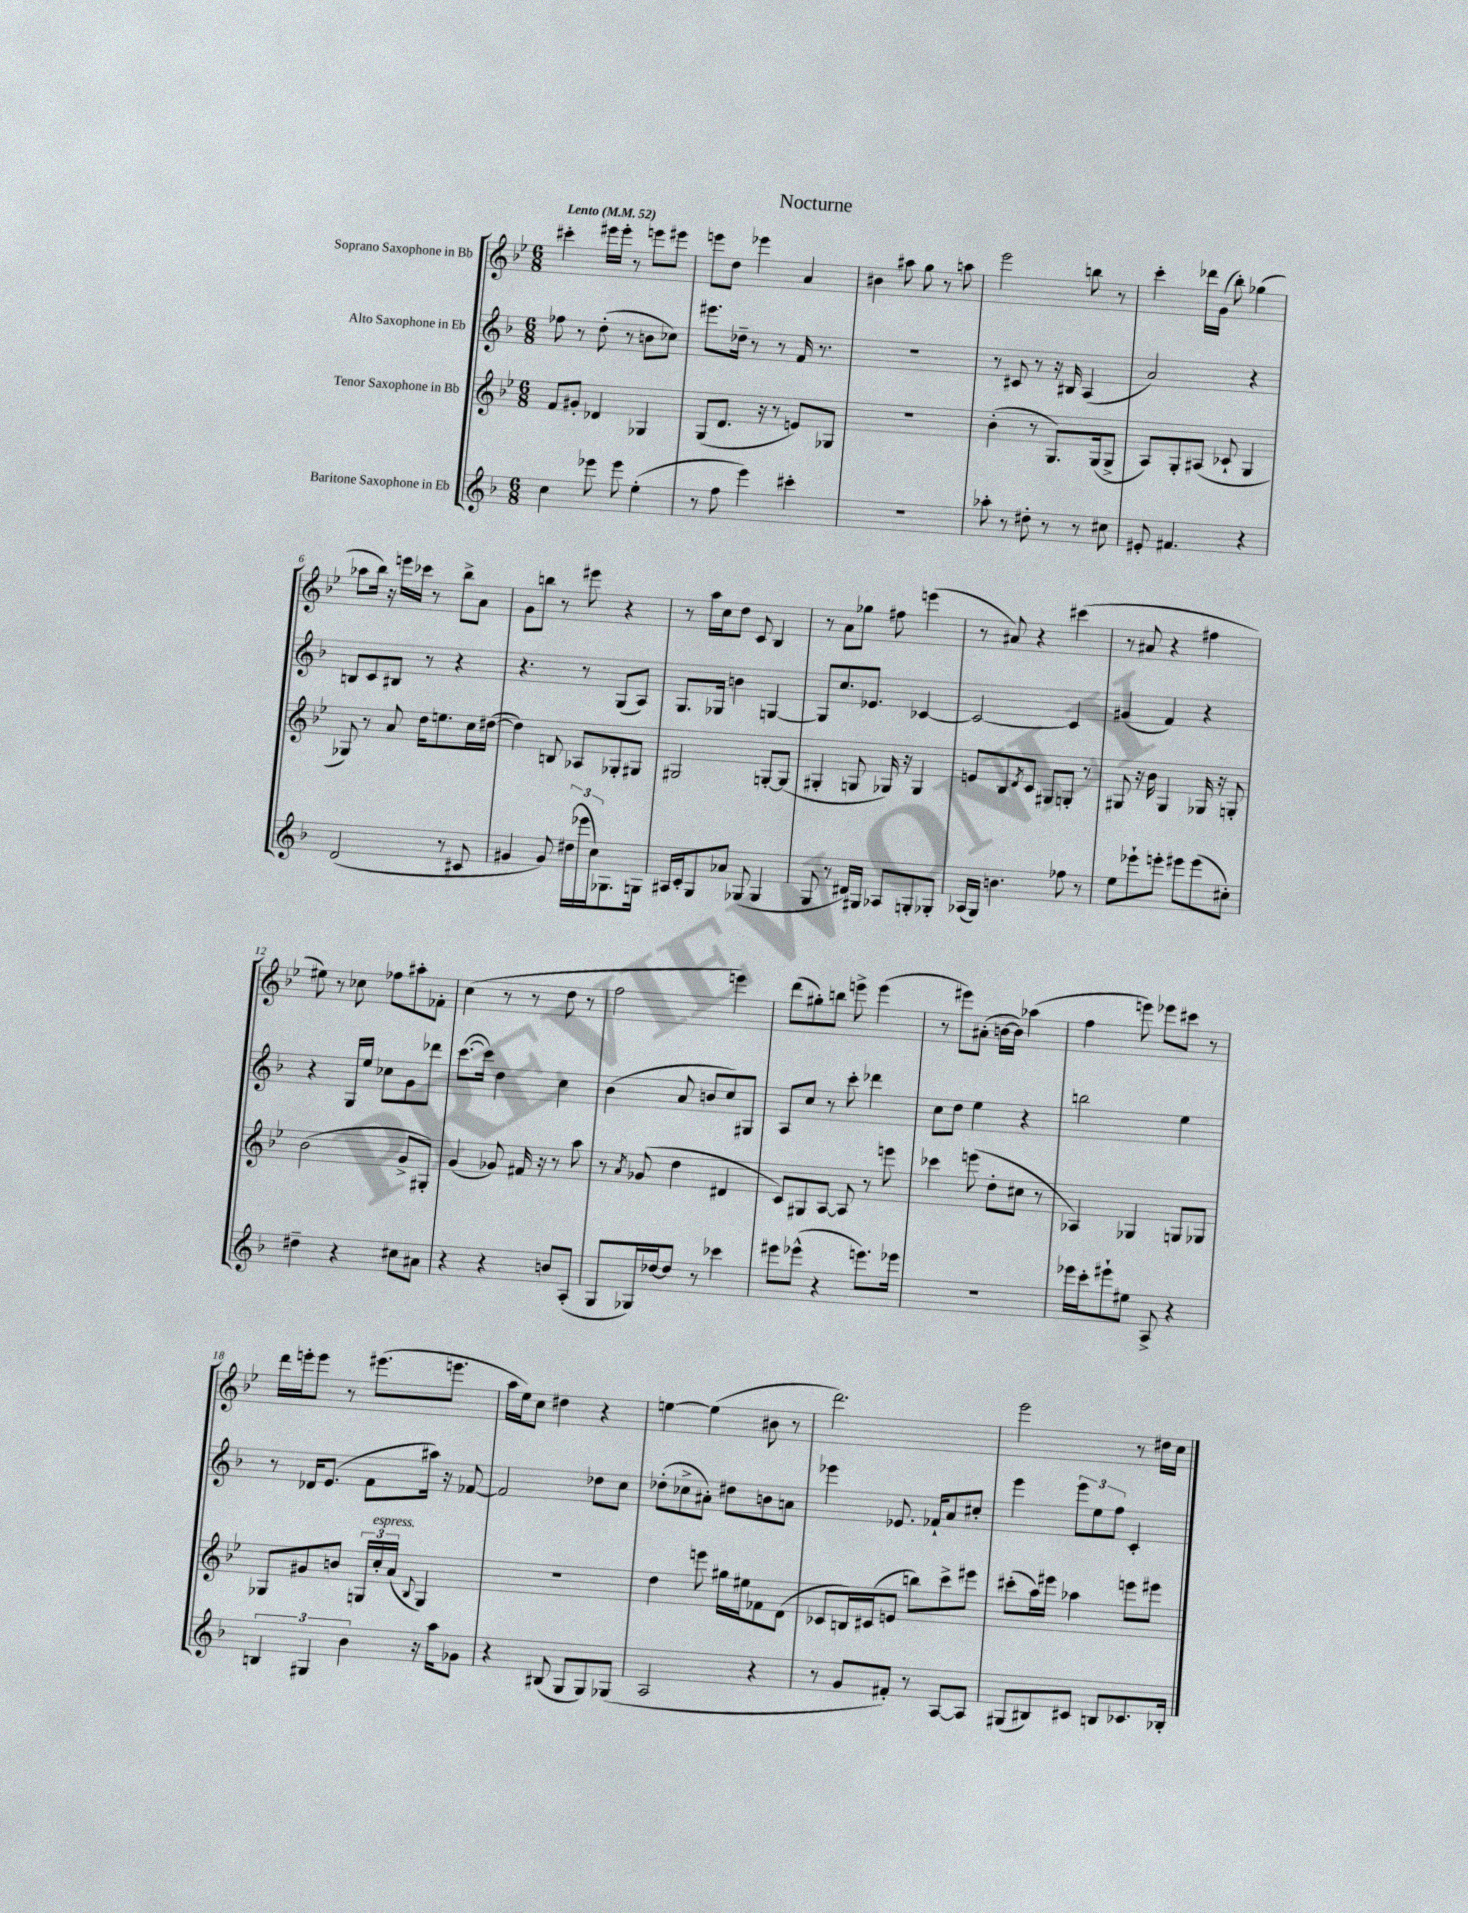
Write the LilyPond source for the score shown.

\header { title = "Nocturne" }
<<
\new StaffGroup <<
\new Staff = "s0" \with { instrumentName = "Soprano Saxophone in Bb" } {
    \clef treble \key bes \major \numericTimeSignature \time 6/8 \tempo "Lento" 4 = 52
    cis'''4-. eis'''16 eis'''16-. r8 e'''8 eis'''8 |
    e'''8 d''8 ees'''4 a'4 |
    bis'4 ais''8 g''8 r8 a''8 |
    ees'''2 b''8 r8 |
    c'''4-. des'''16 g'16( bes''8-.) ges''4( |
    aes''8 bes''16) r16 e'''16 ces'''16 r8 bes''8-> a'8 |
    g'8 b''8 r8 eis'''8 r4 |
    r8 a''16 c''16 d''8 c'8 bes4 |
    r8 a'8 ges''8 fis''8 e'''4( |
    r8 ais'8) r4 cis'''4( |
    r8 ais'8 r4 fis''4 |
    eis''8) r8 ces''8 fes''8 ais''8-. fes'8-. |
    c''4( r8 r8 d''8 r8 |
    f''2 e'''4) |
    d'''8( gis''8-.) b''8 e'''8-> e'''4( |
    r8 eis'''8) ais'8-.( b'16~ b'16) aes''4( |
    f''4 e'''8) ees'''8 cis'''8 r8 |
    d'''16 e'''16-. e'''8 r8 eis'''8.( e'''8. |
    a''16 ees''16) c''8 dis''4 r4 |
    e''4~ e''4( bis'8 r8 |
    d'''2.) |
    ees'''2 r8 dis''16 c''16 \bar "|." |
}
\new Staff = "s1" \with { instrumentName = "Alto Saxophone in Eb" } {
    \clef treble \key f \major \numericTimeSignature \time 6/8
    fes''8 r8 d''8-.( r8 b'8 ces''8) |
    eis'''8. des''16-- r8 r8 f'16 r8. |
    R2. |
    r8 cis'8 r8 r16 bis16 a4( |
    a'2) r4 |
    b8 c'8 bis8 r8 r4 |
    r4. r8 g8( a8) |
    g8. ges16 b'4 g4~ |
    g8 c''8. ees'8. ces'4~ |
    ces'2~ ces'4 |
    gis'4( f'4) r4 |
    r4 g16 e''16 ces''8 g'8 des'''8 |
    c'''8.~( c'''16) d''4 c''4 |
    bes'4( a'8 b'8 c''8) gis8 |
    a8 c''8 r8 c'''8-. des'''4 |
    c''8 d''8 e''4 r4 |
    b''2 e''4 |
    r8 des'16 e'8.( f'8 ais''16) r16 fes'8~ |
    fes'2 des''8 c''8 |
    des''8-.( ces''8-> ais'8-.) dis''8 b'8 a'8 |
    ees'''4 ees'8. fes'16-! a'8 cis''8-. |
    e'''4 \tuplet 3/2 { e'''8 e''8 f''8 } c'4-. \bar "|." |
}
\new Staff = "s2" \with { instrumentName = "Tenor Saxophone in Bb" } {
    \clef treble \key bes \major \numericTimeSignature \time 6/8
    f'8 gis'8-. des'4 ges4 |
    g8( d'8. r16 r8 e'8) ges8 |
    R2. |
    bes'4-.( r8 g8.) g16( g8-> |
    a8) g8-. ais8( ces'8-! g4 |
    ges8) r8 a'8 d''16 e''8. c''16 dis''16~( |
    dis''4) b8 aes8 ges8-. gis8 |
    gis2 g8~-. g8( |
    gis4-. g8 ges16) r16 ges4 |
    e'8 bes8 \acciaccatura { d'8 } c'8 gis8 g8-. r8 |
    gis8 r16 bes'16 gis4 ges16 r16 g8-. |
    bes'2( g'8-> gis8-.) |
    g'4( ges'8) fis'16 r16 r8 a''8 |
    r8 \acciaccatura { a'8 } ges'8( d''4 dis'4 |
    c'8) gis8 a8~ a8 r8 e'''8 |
    ces'''4 e'''8( d''8-. cis''8 r8 |
    aes4) ges4 g8 ges8 |
    ges8 gis'8 b'8 \tuplet 3/2 { g16 c''16-.^\markup { \italic "espress." } a'16( } \appoggiatura { bes8 } g4) |
    R2. |
    d''4 e'''8 gis''16 eis''16 fes'8 d'8( |
    ces'8 b16) cis'16( e'8 b''8) c'''8-> eis'''8 |
    cis'''8-.( a''16) eis'''16 aes''4 e'''8 eis'''8 \bar "|." |
}
\new Staff = "s3" \with { instrumentName = "Baritone Saxophone in Eb" } {
    \clef treble \key f \major \numericTimeSignature \time 6/8
    c''4 ees'''8 ees'''8 e''4-.( |
    r8 f''8 e'''4) cis'''4-. |
    R2. |
    aes''8-. r8 dis''8-. r8 r8 cis''8 |
    eis'8-. fis'4. r4 |
    d'2( r8 cis'8 |
    gis'4 gis'8) \tuplet 3/2 { dis''16( ees'''16 c''16) } ges8. g16 |
    ais16 c'16-. g8 aes'8 ges8( ges4 |
    g8 r8 dis'16) gis16 aes8 g8-. ges8-. |
    aes16( g16) b'4. fes''8 r8 |
    e''8 ees'''8-! e'''8-. eis'''8 eis'''8( cis''8-.) |
    dis''4-- r4 cis''8 ais'8 |
    r4 r4 b'8 a8-.( |
    g8 ges16) des''16~ des''8 r8 ces'''4 |
    eis'''8 ees'''8-^( r4 e'''8.) ees'''16 |
    R2. |
    ees'''16 c'''16-. eis'''8-! eis''8 a8-> r4 |
    \tuplet 3/2 { b4 gis4 bes'4 } r16 a''16 ges'8 |
    r4 bis8( g8 g8) ges8( |
    a2 r4 |
    r8 g'8 fis'8-.) r8 a8~ a8 |
    gis8( bis8) cis'8 b8 ces'8. bes16-. \bar "|." |
}
>>
>>
